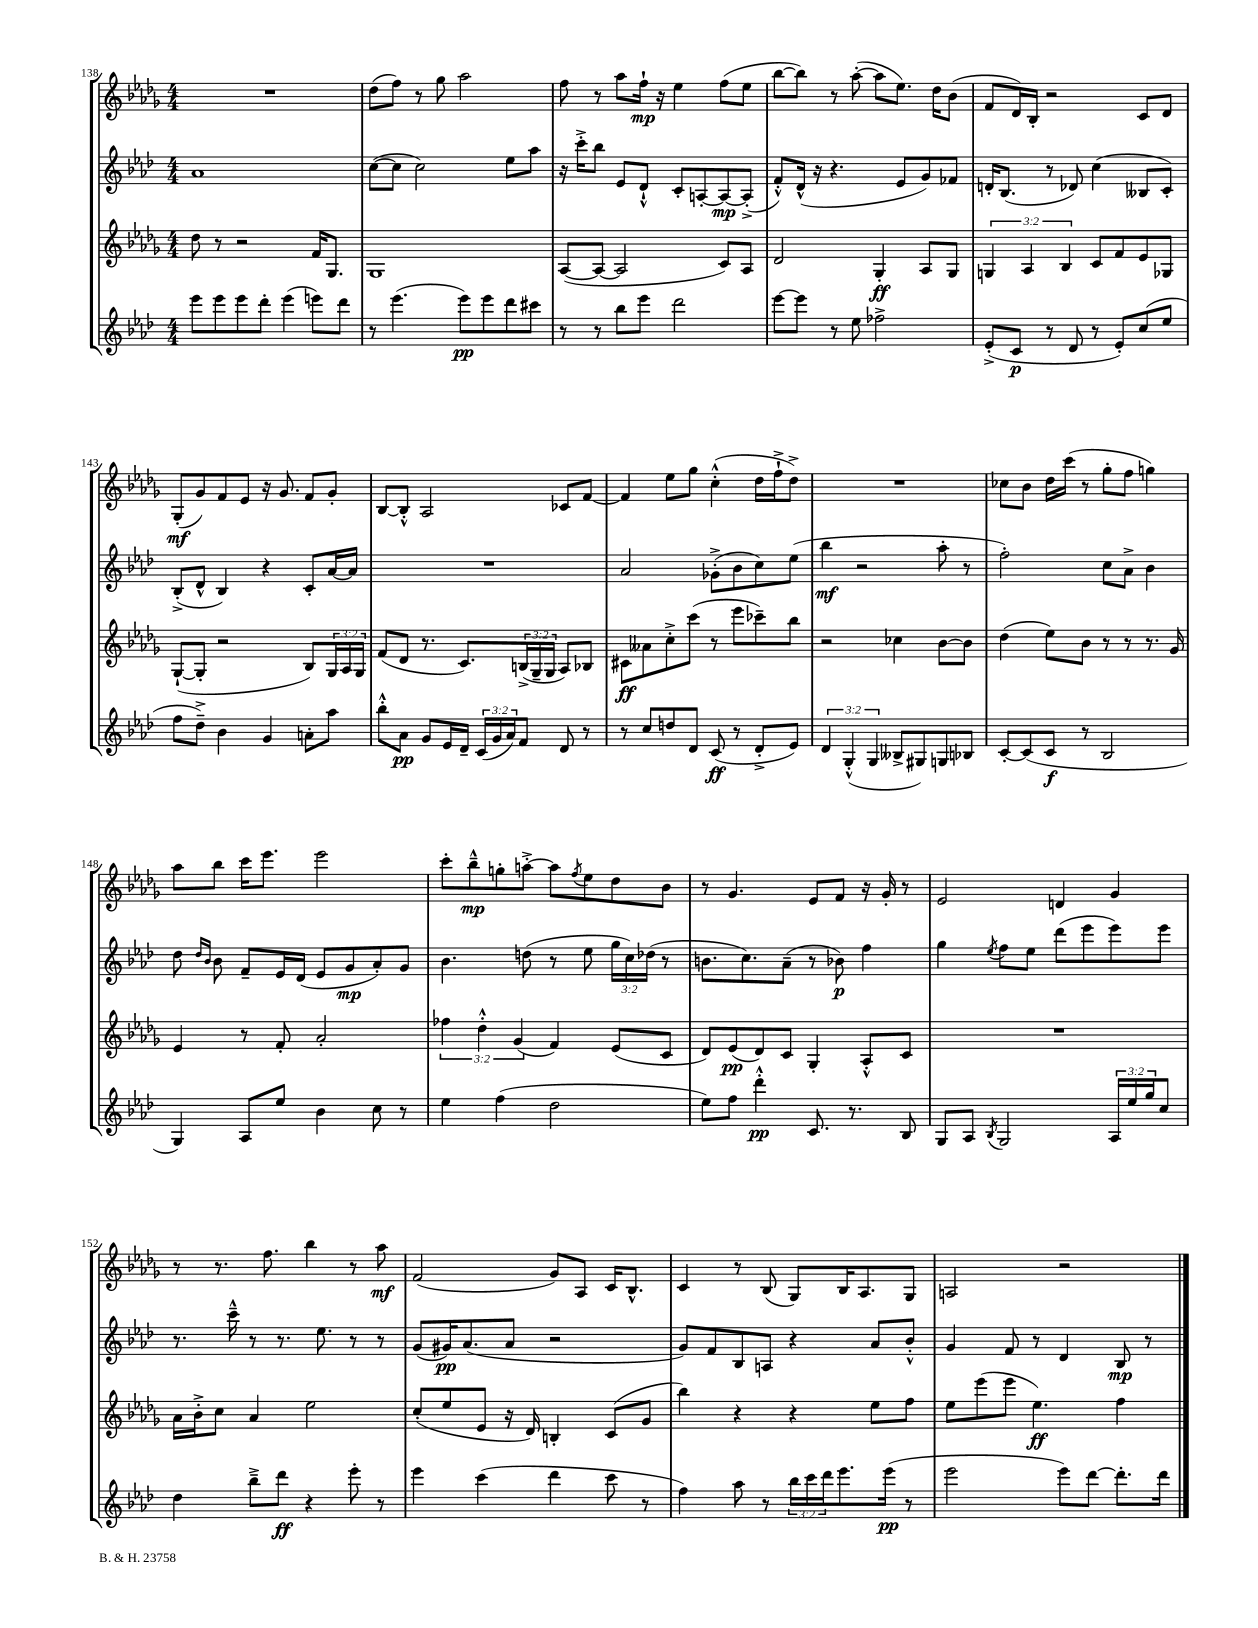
<<
\new StaffGroup <<
\new Staff = "s0" {
    \clef treble \key des \major \numericTimeSignature \time 4/4
    R1 |
    des''8( f''8) r8 ges''8 aes''2 |
    f''8 r8 aes''8 f''16-!\mp r16 ees''4 f''8( ees''8 |
    bes''8~ bes''8) r8 aes''8~-.( aes''8 ees''8.) des''16 bes'8( |
    f'8 des'16) bes16-. r2 c'8 des'8 |
    ges8-.\mf( ges'8) f'8 ees'8 r16 ges'8. f'8 ges'8-. |
    bes8~ bes8-.-^ aes2 ces'8 f'8~ |
    f'4 ees''8 ges''8 c''4-.-^( des''16 f''16-!-> des''8->) |
    R1 |
    ces''8 bes'8 des''16 c'''16( r8 ges''8-. f''8 g''4) |
    aes''8 bes''8 c'''16 ees'''8. ees'''2 |
    c'''8-. bes''8---^\mp g''8-. a''8~-.-> a''8 \acciaccatura { f''8 } ees''8 des''8 bes'8 |
    r8 ges'4. ees'8 f'8 r16 ges'16-. r8 |
    ees'2 d'4 ges'4 |
    r8 r8. f''8. bes''4 r8 aes''8\mf |
    f'2( ges'8) aes8 c'16 bes8.-^ |
    c'4 r8 bes8( ges8) bes16 aes8. ges8 |
    a2 r2 \bar "|." |
}
\new Staff = "s1" {
    \clef treble \key aes \major \numericTimeSignature \time 4/4 \override Staff.TupletNumber.text = #tuplet-number::calc-fraction-text
    aes'1 |
    c''8~( c''8 c''2) ees''8 aes''8 |
    r16 c'''16-.-> bes''8 ees'8 des'8-!-^ c'8-. a8~-. a8~\mp a8-.->( |
    f'8-.-^) des'16-^( r16 r4. ees'8 g'8) fes'8 |
    d'16-. bes8.( r8 des'8) c''4( beses8 c'8-.) |
    bes8-.->( des'8-^ bes4) r4 c'8-. aes'16~ aes'16 |
    R1 |
    aes'2 ges'8-.->( bes'8 c''8) ees''8( |
    bes''4\mf r2 aes''8-. r8 |
    f''2-.) c''8 aes'8-> bes'4 |
    des''8 \grace { des''16 bes'16 } bes'8 f'8-- ees'16 des'16( ees'8 g'8\mp aes'8-.) g'8 |
    bes'4. d''8( r8 ees''8 \tuplet 3/2 { g''16 c''16) des''16( } r8 |
    b'8. c''8.) aes'8--( r8 bes'8\p) f''4 |
    g''4 \acciaccatura { ees''8 } f''8 ees''8 des'''8( ees'''8 ees'''8) ees'''8 |
    r8. c'''16---^ r8 r8. ees''8. r8 r8 |
    g'8( gis'16\pp) aes'8.( aes'8 r2 |
    g'8) f'8 bes8 a8 r4 aes'8 bes'8-.-^ |
    g'4 f'8 r8 des'4 bes8\mp r8 \bar "|." |
}
\new Staff = "s2" {
    \clef treble \key des \major \numericTimeSignature \time 4/4 \override Staff.TupletNumber.text = #tuplet-number::calc-fraction-text
    des''8 r8 r2 f'16 ges8. |
    ges1 |
    aes8~( aes8~ aes2 c'8) aes8 |
    des'2 ges4-.\ff aes8 ges8 |
    \tuplet 3/2 { g4 aes4 bes4 } c'8 f'8 ees'8 ges8 |
    ges8~-!( ges8-. r2 bes8) \tuplet 3/2 { ges16 aes16 ges16 } |
    f'8( des'8 r8. c'8.) \tuplet 3/2 { b16->( ges16-- ges16 } aes8) bes8 |
    cis'8\ff aeses'8 c''8-.-> c'''8( r8 ees'''8 ces'''8--) bes''8 |
    r2 ces''4 bes'8~ bes'8 |
    des''4( ees''8) bes'8 r8 r8 r8. ges'16 |
    ees'4 r8 f'8-. aes'2-. |
    \tuplet 3/2 { fes''4 des''4-.-^ ges'4( } f'4) ees'8( c'8 |
    des'8) ees'8\pp( des'8) c'8 ges4-. aes8-.-^ c'8 |
    R1 |
    aes'16 bes'16-.-> c''8 aes'4 ees''2 |
    c''8-.( ees''8 ees'8 r16 des'16) b4-. c'8( ges'8 |
    bes''4) r4 r4 ees''8 f''8 |
    ees''8 ees'''8( ees'''8 ees''4.\ff) f''4 \bar "|." |
}
\new Staff = "s3" {
    \clef treble \key aes \major \numericTimeSignature \time 4/4 \override Staff.TupletNumber.text = #tuplet-number::calc-fraction-text
    ees'''8 ees'''8 ees'''8 des'''8-. ees'''4( e'''8) des'''8 |
    r8 ees'''4.( ees'''8\pp) ees'''8 des'''8 cis'''8 |
    r8 r8 bes''8 ees'''8 des'''2 |
    ees'''8~ ees'''8 r8 ees''8 fes''2-> |
    ees'8-.->( c'8\p r8 des'8 r8 ees'8-.) c''8( ees''8 |
    f''8 des''8--->) bes'4 g'4 a'8-. aes''8 |
    bes''8-.-^ aes'8\pp g'8 ees'16 des'16-- \tuplet 3/2 { c'16( g'16 aes'16) } f'8 des'8 r8 |
    r8 c''8 d''8 des'8 c'8\ff( r8 des'8-.-> ees'8) |
    \tuplet 3/2 { des'4 g4-.-^( g4 } beses8-> gis8) g8 bes8 |
    c'8~-. c'8( c'8\f r8 bes2 |
    g4) aes8 ees''8 bes'4 c''8 r8 |
    ees''4 f''4( des''2 |
    ees''8) f''8 des'''4-.-^\pp c'8. r8. bes8 |
    g8 aes8 \acciaccatura { bes8 } g2 \tuplet 3/2 { aes16 ees''16 g''16 } c''8 |
    des''4 bes''8---> des'''8\ff r4 ees'''8-. r8 |
    ees'''4 c'''4( des'''4 c'''8 r8 |
    f''4) aes''8 r8 \tuplet 3/2 { bes''16 c'''16 des'''16 } ees'''8. ees'''16\pp( r8 |
    ees'''2 ees'''8) des'''8~ des'''8.-. des'''16 \bar "|." |
}
>>
>>
\layout { \context { \Score currentBarNumber = #138 } }
